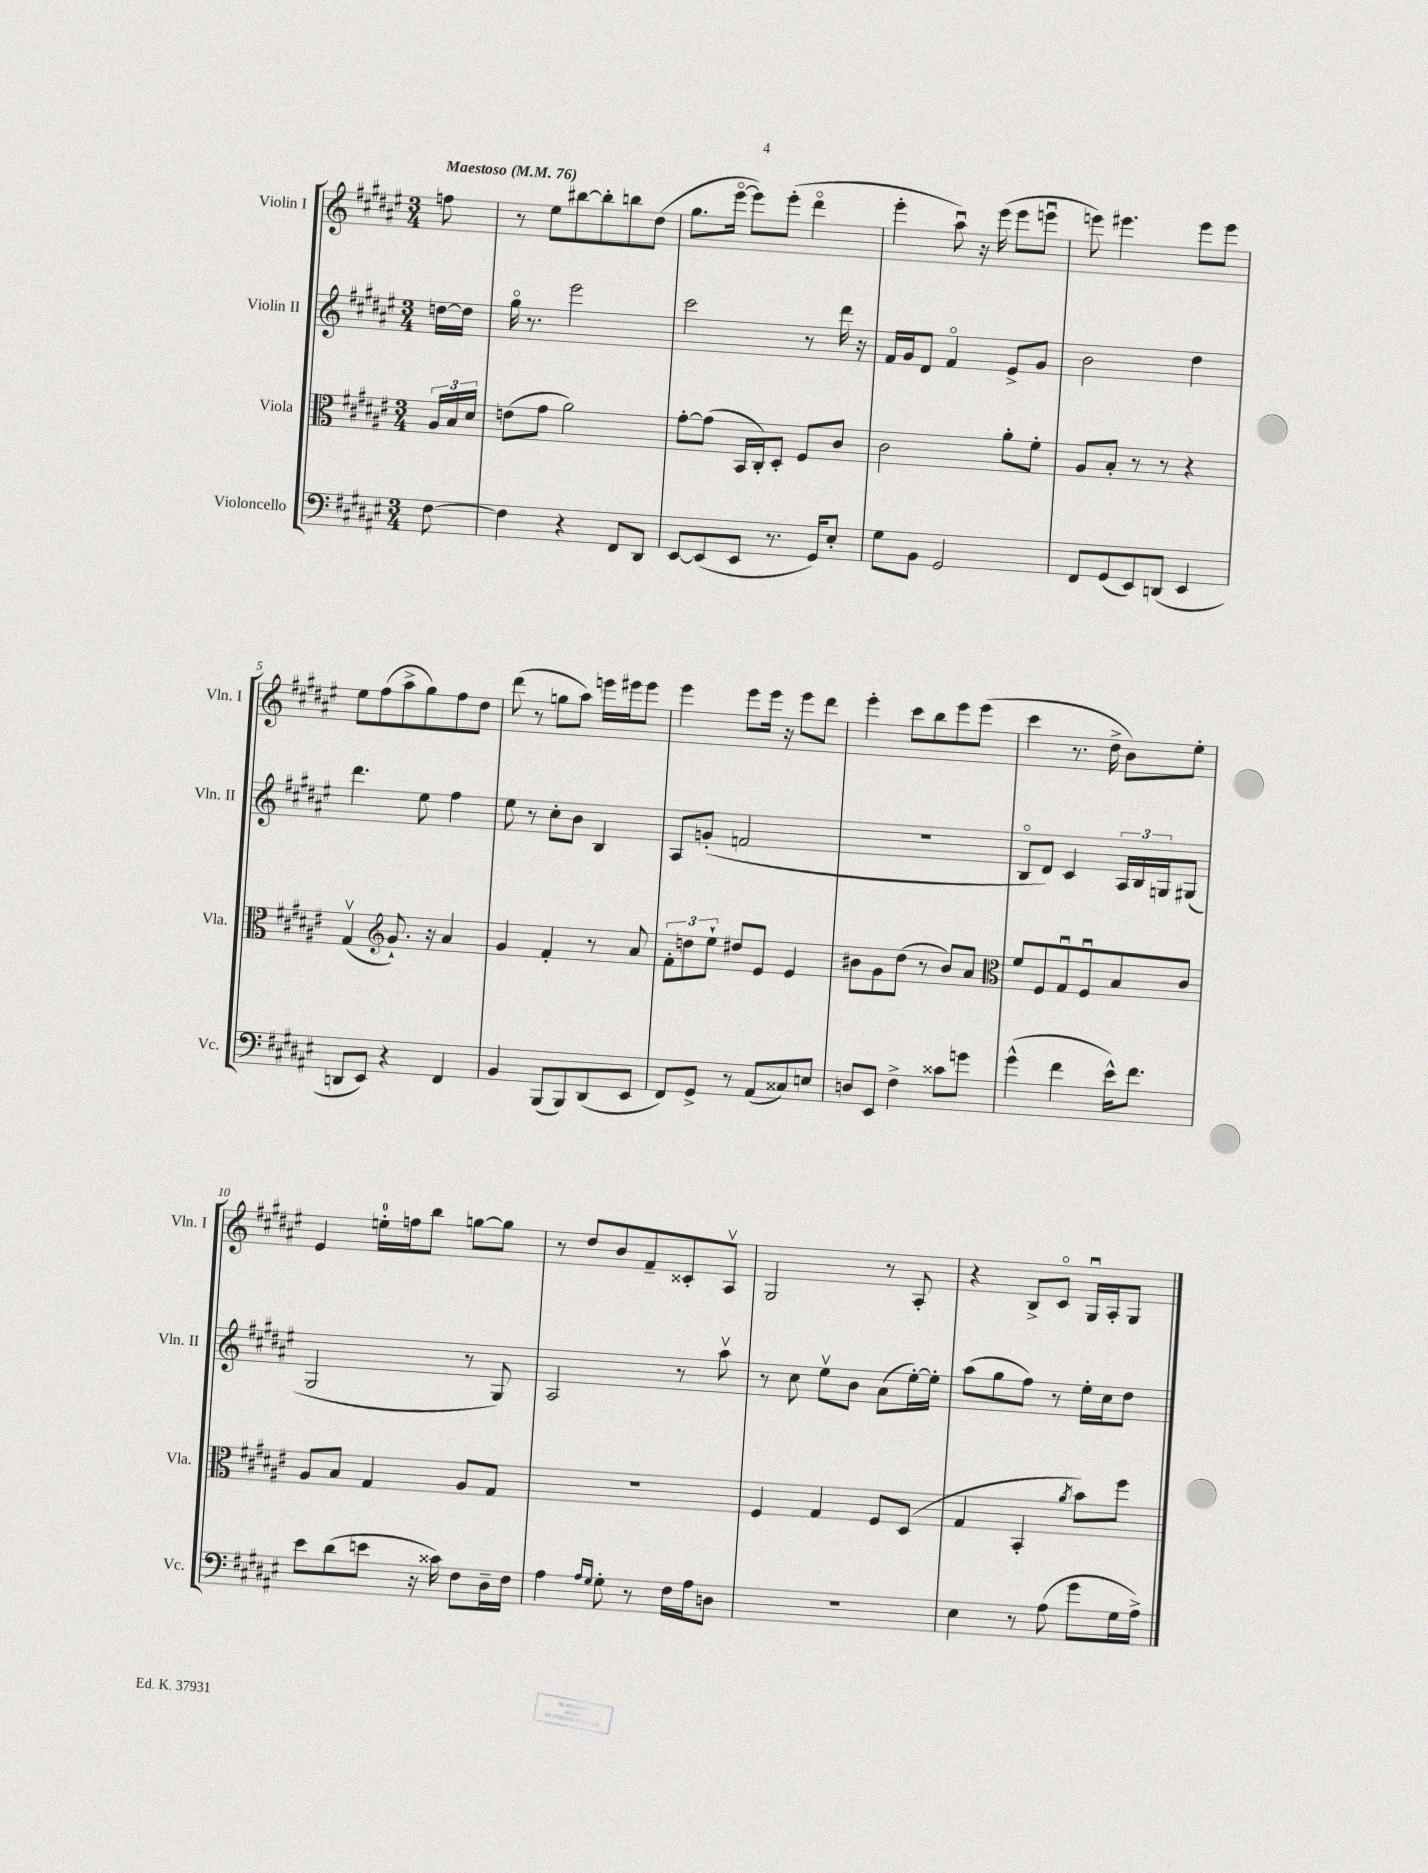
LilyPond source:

<<
\new StaffGroup <<
\new Staff = "s0" \with { instrumentName = "Violin I" shortInstrumentName = "Vln. I" } {
    \clef treble \key fis \major \numericTimeSignature \time 3/4 \partial 8 \tempo "Maestoso" 4 = 76
    f''8 |
    r8 eis''8 bis''8~ bis''8-. b''8 dis''8( |
    gis''8. eis'''16~\flageolet eis'''8) eis'''8-.( dis'''4\flageolet |
    eis'''4-. ais''8\downbow) r16 eis'''16( eis'''8 e'''8\downbow |
    e'''8) eis'''4. eis'''8 eis'''8 |
    eis''8 fis''8( ais''8-> gis''8) fis''8 dis''8 |
    dis'''8( r8 g''8 ais''8) e'''16 eis'''16 eis'''8 |
    eis'''4 eis'''8 eis'''16 r16 eis'''8 dis'''8 |
    eis'''4-. cis'''8 b''8 eis'''8 eis'''8( |
    cis'''4 r8. dis''16-> b'8) eis''8-. |
    eis'4 e''16-0-. f''16 b''8 g''8~ g''8 |
    r8 dis''8 b'8 fis'8-- cisis'8-. ais8\upbow |
    gis2 r8 ais8-. |
    r4 b8-> cis'8\flageolet gis16\downbow ais16-. gis8 \bar "|." |
}
\new Staff = "s1" \with { instrumentName = "Violin II" shortInstrumentName = "Vln. II" } {
    \clef treble \key fis \major \numericTimeSignature \time 3/4 \partial 8
    d''16~ d''16 |
    gis''16\flageolet r8. eis'''2 |
    cis'''2 r8 dis'''16 r16 |
    fis'16 gis'16 dis'8 fis'4\flageolet eis'8-> gis'8 |
    b'2 dis''4 |
    dis'''4. eis''8 fis''4 |
    eis''8 r8 cis''8-. b'8 b4 |
    ais8 g'8-.( f'2 |
    R2. |
    b8\flageolet dis'8) cis'4 \tuplet 3/2 { ais16 b16 g16 } gis8( |
    gis2 r8 gis8) |
    ais2 r8 ais''8\upbow |
    r8 cis''8 eis''8\upbow b'8 ais'8( eis''16~-.) eis''16-. |
    ais''8( gis''8 fis''8) r8 eis''16-. cis''16 dis''8 \bar "|." |
}
\new Staff = "s2" \with { instrumentName = "Viola" shortInstrumentName = "Vla." } {
    \clef alto \key fis \major \numericTimeSignature \time 3/4 \partial 8
    \tuplet 3/2 { ais16 b16 dis'16 } |
    e'8( gis'8 ais'2) |
    gis'8~-. gis'8( b,16 cis16-.) dis8-. fis8 cis'8 |
    cis'2 ais'8-. fis'8-. |
    ais8 b8-. r8 r8 r4 |
    gis4\upbow( \clef treble gis'8.-!) r16 ais'4 |
    gis'4 fis'4-. r8 ais'8 |
    \tuplet 3/2 { fis'8-. d''8 eis''8-! } dis''8 eis'8 eis'4 |
    bis'8 gis'8 dis''8( r8 bis'8) ais'8 |
    \clef alto fis'8 fis8 gis8\downbow fis8\downbow b8 cis'8 |
    ais8 b8 gis4 ais8 gis8 |
    R2. |
    fis4 gis4 fis8 dis8( |
    gis4 b,4-. \acciaccatura { ais'8 } b'8) fis''8 \bar "|." |
}
\new Staff = "s3" \with { instrumentName = "Violoncello" shortInstrumentName = "Vc." } {
    \clef bass \key fis \major \numericTimeSignature \time 3/4 \partial 8
    fis8~ |
    fis4 r4 fis,8 dis,8 |
    eis,8~ eis,8( eis,8 r8. gis,16) eis8-. |
    gis8 b,8 gis,2 |
    fis,8 gis,8( eis,8) d,8( eis,4 |
    d,8 eis,8) r4 fis,4 |
    b,4 b,,8( b,,8) dis,8( eis,8 |
    fis,8) gis,8-> r8 ais,8( cisis8) e8 |
    d8 eis,8 fis4-> cisis'8 g'8 |
    gis'4-^( fis'4 eis'16-^) fis'8. |
    eis'8 dis'8( e'8 r16 cisis'16) fis8 dis16-- fis16 |
    ais4 \grace { ais16 gis16 } gis8-. r8 fis16 ais16 d8 |
    R2. |
    eis4 r8 ais8( gis'8 gis16 ais16->) \bar "|." |
}
>>
>>
